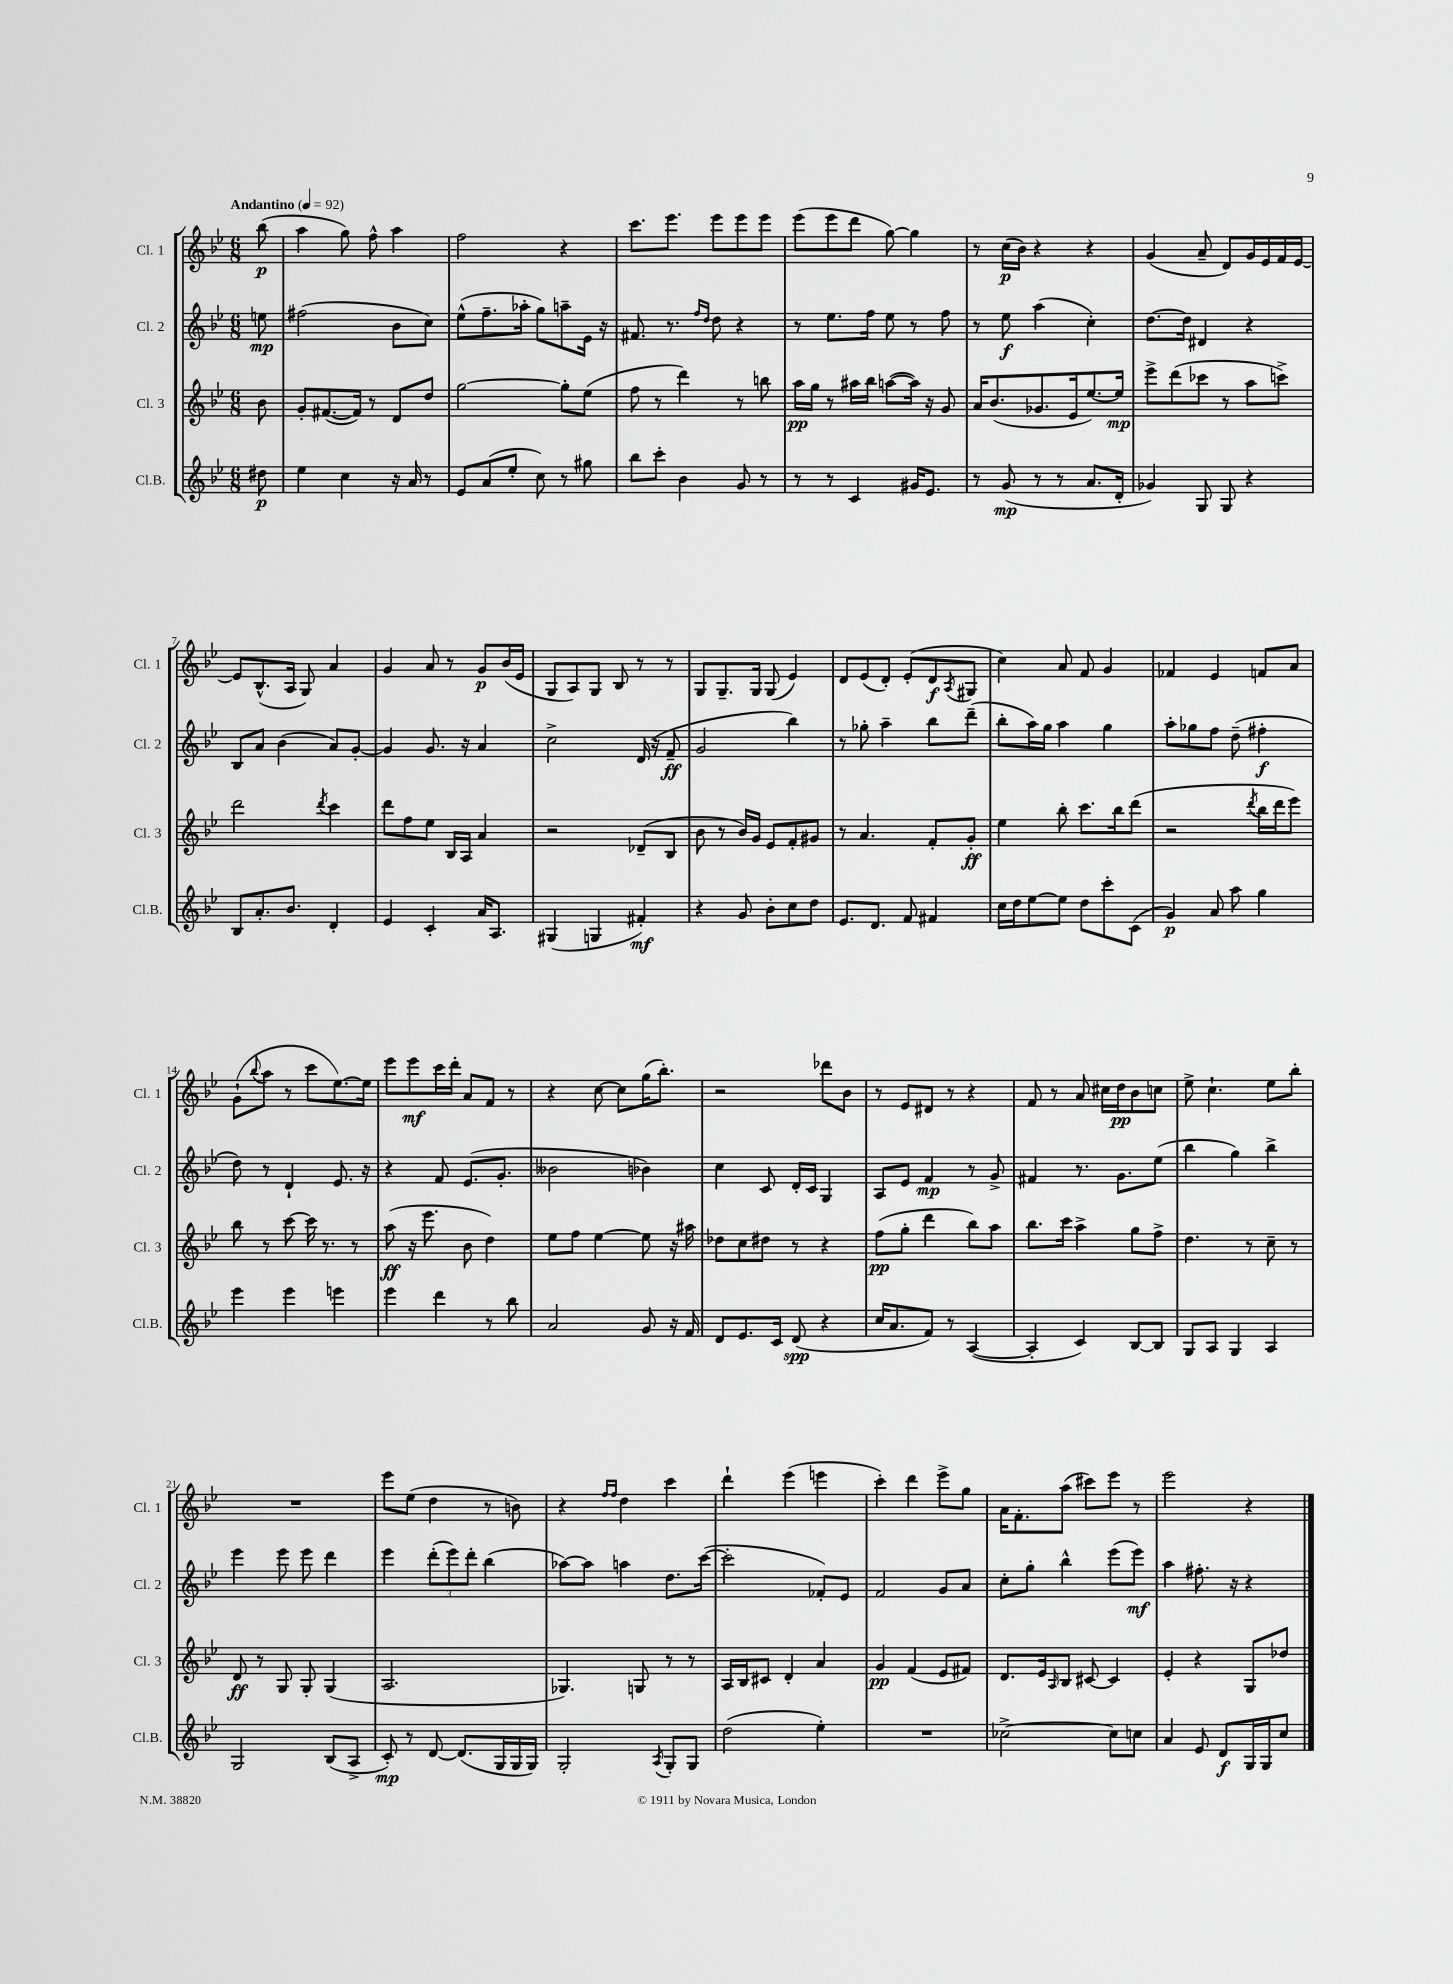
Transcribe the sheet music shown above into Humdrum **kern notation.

**kern	**dynam	**kern	**dynam	**kern	**dynam	**kern	**dynam
*part4	*part4	*part3	*part3	*part2	*part2	*part1	*part1
*staff4	*staff4	*staff3	*staff3	*staff2	*staff2	*staff1	*staff1
*I"Cl.B.	*	*I"Cl. 3	*	*I"Cl. 2	*	*I"Cl. 1	*
*I'Cl.B.	*	*I'Cl. 3	*	*I'Cl. 2	*	*I'Cl. 1	*
*clefG2	*	*clefG2	*	*clefG2	*	*clefG2	*
*k[b-e-]	*	*k[b-e-]	*	*k[b-e-]	*	*k[b-e-]	*
*M6/8	*	*M6/8	*	*M6/8	*	*M6/8	*
*MM92	*	*MM92	*	*MM92	*	*MM92	*
=	=	=	=	=	=	=	=
!	!	!	!	!	!	!LO:TX:a:B:t=Andantino	!
8dd#X\	p	8b-\	.	8een\	mp	(8bb-\	p
=1	=1	=1	=1	=1	=1	=1	=1
4ee-\	.	8g'/L	.	(2ff#X\	.	4aa\	.
.	.	([8.f#X/	.	.	.	.	.
4cc\	.	.	.	.	.	8gg\)	.
.	.	16f#/Jk])	.	.	.	.	.
.	.	8r	.	.	.	8ff^^\	.
16r	.	8d/L	.	8b-\L	.	4aa\	.
16a/	.	.	.	.	.	.	.
8r	.	8dd/J	.	8cc\J)	.	.	.
=2	=2	=2	=2	=2	=2	=2	=2
8e-/L	.	[2gg\	.	(8ee-^^\L	.	2ff\	.
(8a/	.	.	.	8.ff~\	.	.	.
8ee-'/J	.	.	.	.	.	.	.
.	.	.	.	16aa-X'\Jk	.	.	.
8cc\)	.	.	.	8gg\L)	.	.	.
8r	.	8gg'\L]	.	8aan~\	.	4r	.
8gg#X\	.	(8ee-\J	.	16e-\Jk	.	.	.
.	.	.	.	16r	.	.	.
=3	=3	=3	=3	=3	=3	=3	=3
8bb-\L	.	8ff\	.	8.f#X/	.	8.ccc\L	.
8ccc'\J	.	8r	.	.	.	.	.
.	.	.	.	8.r	.	8.eee-\J	.
4b-\	.	4ddd\)	.	.	.	.	.
.	.	.	.	16qqff/LL	.	.	.
.	.	.	.	16qqdd/JJ	.	.	.
.	.	.	.	8dd\	.	8eee-\L	.
8g/	.	8r	.	4r	.	8eee-\	.
8r	.	8bbn\	.	.	.	8eee-\J	.
=4	=4	=4	=4	=4	=4	=4	=4
8r	.	16aa\LL	pp	8r	.	(8eee-\L	.
.	.	16gg\JJ	.	.	.	.	.
8r	.	8r	.	8.ee-\L	.	8eee-\	.
4c/	.	16aa#X\LL	.	.	.	8ddd\J	.
.	.	16bb-\JJ	.	16ff\Jk	.	.	.
.	.	([8aan\L	.	8ee-\	.	[8gg\)	.
16g#X/KL	.	16aa\Jk])	.	8r	.	4gg\]	.
8.e-/J	.	16r	.	.	.	.	.
.	.	8g/	.	8ff\	.	.	.
=5	=5	=5	=5	=5	=5	=5	=5
8r	.	16a/KL	.	8r	.	8r	.
.	.	(8.b-/	.	.	.	.	.
(8g/	mp	.	.	8ee-\	f	(16cc\LL	p
.	.	.	.	.	.	16b-\JJ)	.
8r	.	8.g-X/	.	(4aa\	.	4r	.
8r	.	.	.	.	.	.	.
.	.	16e-/k	.	.	.	.	.
8.a/L	.	[8.ee-/)	.	4cc'\)	.	4r	.
16d'/Jk	.	16ee-/Jk]	mp	.	.	.	.
=6	=6	=6	=6	=6	=6	=6	=6
4g-X/)	.	8eee-^\L	.	[8.dd\L	.	(4g/	.
.	.	(8ddd\	.	.	.	.	.
.	.	.	.	16dd\Jk]	.	.	.
8G/	.	8ccc-X\J	.	4d#X/	.	8a~/	.
8G/	.	8r	.	.	.	8d/L)	.
4r	.	8aa\L	.	4r	.	16g/L	.
.	.	.	.	.	.	16e-/	.
.	.	8cccn^\J)	.	.	.	16f/	.
.	.	.	.	.	.	[16e-/JJ	.
!!LO:LB:g=z
=7	=7	=7	=7	=7	=7	=7	=7
8B-/L	.	2ddd\	.	8B-/L	.	8e-/L]	.
8.a'/	.	.	.	8a/J	.	(8.B-^^/	.
.	.	.	.	(4b-\	.	.	.
8.b-/J	.	.	.	.	.	16A/Jk	.
.	.	.	.	.	.	8G/)	.
.	.	8qddd/	.	.	.	.	.
4d'/	.	4ccc\	.	8a/L)	.	4a/	.
.	.	.	.	[8g'/J	.	.	.
=8	=8	=8	=8	=8	=8	=8	=8
4e-/	.	8ddd\L	.	4g/]	.	4g/	.
.	.	8ff\	.	.	.	.	.
4c'/	.	8ee-\J	.	8.g/	.	8a/	.
.	.	16B-/LL	.	.	.	8r	.
.	.	16A/JJ	.	16r	.	.	.
16a/KL	.	4a/	.	4a/	.	8g/L	p
8.A/J	.	.	.	.	.	.	.
.	.	.	.	.	.	(16b-/L	.
.	.	.	.	.	.	16e-/JJ	.
=9	=9	=9	=9	=9	=9	=9	=9
(4G#X/	.	2r	.	2cc^\	.	8G/L	.
.	.	.	.	.	.	8A/)	.
4Gn/	.	.	.	.	.	8G/J	.
.	.	.	.	.	.	8B-/	.
4f#X'/)	mf	(8d-X~/L	.	(16d/	.	8r	.
.	.	.	.	16r	.	.	.
.	.	8B-/J	.	8f~/	ff	8r	.
=10	=10	=10	=10	=10	=10	=10	=10
4r	.	8b-\	.	2g/	.	8G/L	.
.	.	8r	.	.	.	8.G~/	.
8g/	.	16b-/LL)	.	.	.	.	.
.	.	16g/JJ	.	.	.	16G/Jk	.
8b-'\L	.	8e-/L	.	.	.	(8G/	.
8cc\	.	8f'/	.	4bb-\)	.	4e-/)	.
8dd\J	.	8g#X/J	.	.	.	.	.
=11	=11	=11	=11	=11	=11	=11	=11
8.e-/L	.	8r	.	8r	.	8d/L	.
.	.	4.a/	.	8gg-X'\	.	(8e-/	.
8.d/J	.	.	.	.	.	.	.
.	.	.	.	4aa~\	.	8d'/J)	.
8f/	.	.	.	.	.	(8e-'/L	.
4f#X/	.	8f'/L	.	8bb-\L	.	8d/	f
.	.	.	.	.	.	8qA/	.
.	.	8g'/J	ff	(8ddd~\J	.	8G#X/J	.
=12	=12	=12	=12	=12	=12	=12	=12
16cc\LL	.	4ee-\	.	8bb-'\L	.	4cc\)	.
16dd\J	.	.	.	.	.	.	.
[8ee-\	.	.	.	16aa\L)	.	.	.
.	.	.	.	16gg\JJ	.	.	.
8ee-\J]	.	8bb-'\	.	4aa\	.	8a/	.
8dd\L	.	8.ccc\L	.	.	.	8f/	.
8ccc'\	.	.	.	4gg\	.	4g/	.
.	.	16bb-\k	.	.	.	.	.
(8c\J	.	(8ddd\J	.	.	.	.	.
=13	=13	=13	=13	=13	=13	=13	=13
4g/)	p	2r	.	8aa'\L	.	4f-X/	.
.	.	.	.	8gg-X\	.	.	.
8a/	.	.	.	8ff\J	.	4e-/	.
8aa\	.	.	.	(8dd~\	.	.	.
.	.	8qddd/	.	.	.	.	.
4gg\	.	16bb-\LL	.	4ff#X'\	f	8fn/L	.
.	.	16ddd\J	.	.	.	.	.
.	.	8eee-\J)	.	.	.	8a/J	.
!!LO:LB:g=z
=14	=14	=14	=14	=14	=14	=14	=14
4eee-\	.	8bb-\	.	8dd\)	.	(8g`\L	.
.	.	.	.	.	.	8qqbb-/	.
.	.	8r	.	8r	.	8aa\J	.
4eee-\	.	[8ccc\	.	4d`/	.	8r	.
.	.	16ccc\]	.	.	.	8ccc\L	.
.	.	8.r	.	.	.	.	.
4eeen\	.	.	.	8.e-/	.	[8.ee-\)	.
.	.	8r	.	.	.	.	.
.	.	.	.	16r	.	16ee-\Jk]	.
=15	=15	=15	=15	=15	=15	=15	=15
4eee-\	.	(8aa\	ff	4r	.	8eee-\L	.
.	.	16r	.	.	.	8eee-\	mf
.	.	8.eee-\	.	.	.	.	.
4ddd\	.	.	.	8f/	.	16ccc\L	.
.	.	.	.	.	.	16ddd'\JJ	.
.	.	8b-\	.	(8.e-/L	.	8a/L	.
8r	.	4dd\)	.	.	.	8f/J	.
.	.	.	.	8.g'/J	.	.	.
8bb-\	.	.	.	.	.	8r	.
=16	=16	=16	=16	=16	=16	=16	=16
2a/	.	8ee-\L	.	2b--X\	.	4r	.
.	.	8ff\J	.	.	.	.	.
.	.	[4ee-\	.	.	.	[8cc\	.
.	.	.	.	.	.	8cc\L]	.
8g/	.	8ee-\]	.	4b-X\)	.	(16gg\K	.
.	.	.	.	.	.	8.bb-'\J)	.
16r	.	16r	.	.	.	.	.
16f/	.	16aa#X\	.	.	.	.	.
=17	=17	=17	=17	=17	=17	=17	=17
8d/L	.	8dd-X\L	.	4cc\	.	2r	.
8.e-/	.	8cc\	.	.	.	.	.
.	.	8dd#X\J	.	8c/	.	.	.
16c/Jk	.	.	.	.	.	.	.
(8d/	spp	8r	.	16d'/LL	.	.	.
.	.	.	.	16c/JJ	.	.	.
4r	.	4r	.	4G/	.	8ddd-X\L	.
.	.	.	.	.	.	8b-\J	.
=18	=18	=18	=18	=18	=18	=18	=18
16cc/KL	.	(8ff\L	pp	8A/L	.	8r	.
8.a/	.	.	.	.	.	.	.
.	.	8gg'\J	.	8e-/J	.	8e-/L	.
8f/J)	.	4ddd\	.	4f/	mp	8d#X/J	.
8r	.	.	.	.	.	8r	.
([4A/	.	8bb-\L)	.	8r	.	4r	.
.	.	8aa\J	.	8g^/	.	.	.
=19	=19	=19	=19	=19	=19	=19	=19
4A'/]	.	8.bb-\L	.	4f#X/	.	8f/	.
.	.	.	.	.	.	8r	.
.	.	16ccc\Jk	.	.	.	.	.
4c/)	.	4aa^\	.	8.r	.	8a/	.
.	.	.	.	.	.	16cc#X\LL	.
.	.	.	.	8.g\L	.	16dd\J	pp
[8B-/L	.	8gg\L	.	.	.	8b-\	.
8B-/J]	.	8ff^\J	.	(8ee-\J	.	8ccn\J	.
=20	=20	=20	=20	=20	=20	=20	=20
8G/L	.	4.dd\	.	4bb-\	.	8ee-^\	.
8A/J	.	.	.	.	.	4.cc`\	.
4G/	.	.	.	4gg\)	.	.	.
.	.	8r	.	.	.	.	.
4A/	.	8cc~\	.	4bb-^\	.	8ee-\L	.
.	.	8r	.	.	.	8bb-'\J	.
!!LO:LB:g=z
=21	=21	=21	=21	=21	=21	=21	=21
2G/	.	8d/	ff	4eee-\	.	2.r	.
.	.	8r	.	.	.	.	.
.	.	8G/	.	8eee-\	.	.	.
.	.	8G'/	.	8eee-\	.	.	.
(8B-/L	.	(4G/	.	4ddd\	.	.	.
8A^/J	.	.	.	.	.	.	.
=22	=22	=22	=22	=22	=22	=22	=22
8c'/)	mp	2.A/	.	4eee-\	.	8eee-\L	.
8r	.	.	.	.	.	(8ee-\J	.
[8d/	.	.	.	(12ddd'\L	.	4dd\	.
.	.	.	.	12eee-\)	.	.	.
(8.d/L]	.	.	.	.	.	.	.
.	.	.	.	12ddd'\J	.	.	.
.	.	.	.	(4bb-\	.	8r	.
16G/L	.	.	.	.	.	.	.
16G/	.	.	.	.	.	8bn\)	.
16G/JJ)	.	.	.	.	.	.	.
=23	=23	=23	=23	=23	=23	=23	=23
2G'/	.	4.G-X/)	.	[8aa-X\L)	.	4r	.
.	.	.	.	8aa-\J]	.	.	.
.	.	.	.	.	.	16qqff/LL	.
.	.	.	.	.	.	16qqff/JJ	.
.	.	.	.	4aan\	.	4dd\	.
.	.	8Gn/	.	.	.	.	.
8qA/	.	.	.	.	.	.	.
8G'/L	.	8r	.	8.dd\L	.	4ccc\	.
8G/J	.	8r	.	.	.	.	.
.	.	.	.	([16ccc\Jk	.	.	.
=24	=24	=24	=24	=24	=24	=24	=24
(2dd\	.	16A/LL	.	2ccc'\]	.	4ddd`\	.
.	.	16B-/J	.	.	.	.	.
.	.	8c#X/J	.	.	.	.	.
.	.	4d'/	.	.	.	(4eee-\	.
4ee-'\)	.	4a/	.	8f-X'/L)	.	4eeen\	.
.	.	.	.	8e-/J	.	.	.
=25	=25	=25	=25	=25	=25	=25	=25
2.r	.	4g/	pp	2f/	.	4ccc'\)	.
.	.	(4f/	.	.	.	4ddd\	.
.	.	8e-/L	.	8g/L	.	8eee-^\L	.
.	.	8f#X/J)	.	8a/J	.	8gg\J	.
=26	=26	=26	=26	=26	=26	=26	=26
[2cc-X^\	.	8.d/L	.	8cc'\L	.	16a\KL	.
.	.	.	.	.	.	8.f'\	.
.	.	.	.	8gg'\J	.	.	.
.	.	16e-/k	.	.	.	.	.
.	.	16qqA/	.	.	.	.	.
.	.	8B-/J	.	4bb-^^\	.	(8aa\J	.
.	.	[8c#X/	.	.	.	8ccc#X\L)	.
8cc-\L]	.	4c#/]	.	(8eee-\L	.	8eee-\J	.
8ccn\J	.	.	.	8eee-\J)	mf	8r	.
=27	=27	=27	=27	=27	=27	=27	=27
4a/	.	4e-'/	.	4aa\	.	2eee-\	.
8e-/	.	4r	.	8.ff#X'\	.	.	.
8d/L	f	.	.	.	.	.	.
.	.	.	.	16r	.	.	.
16G/L	.	8G/L	.	4r	.	4r	.
16G/J	.	.	.	.	.	.	.
8cc/J	.	8dd-X/J	.	.	.	.	.
==	==	==	==	==	==	==	==
*-	*-	*-	*-	*-	*-	*-	*-
